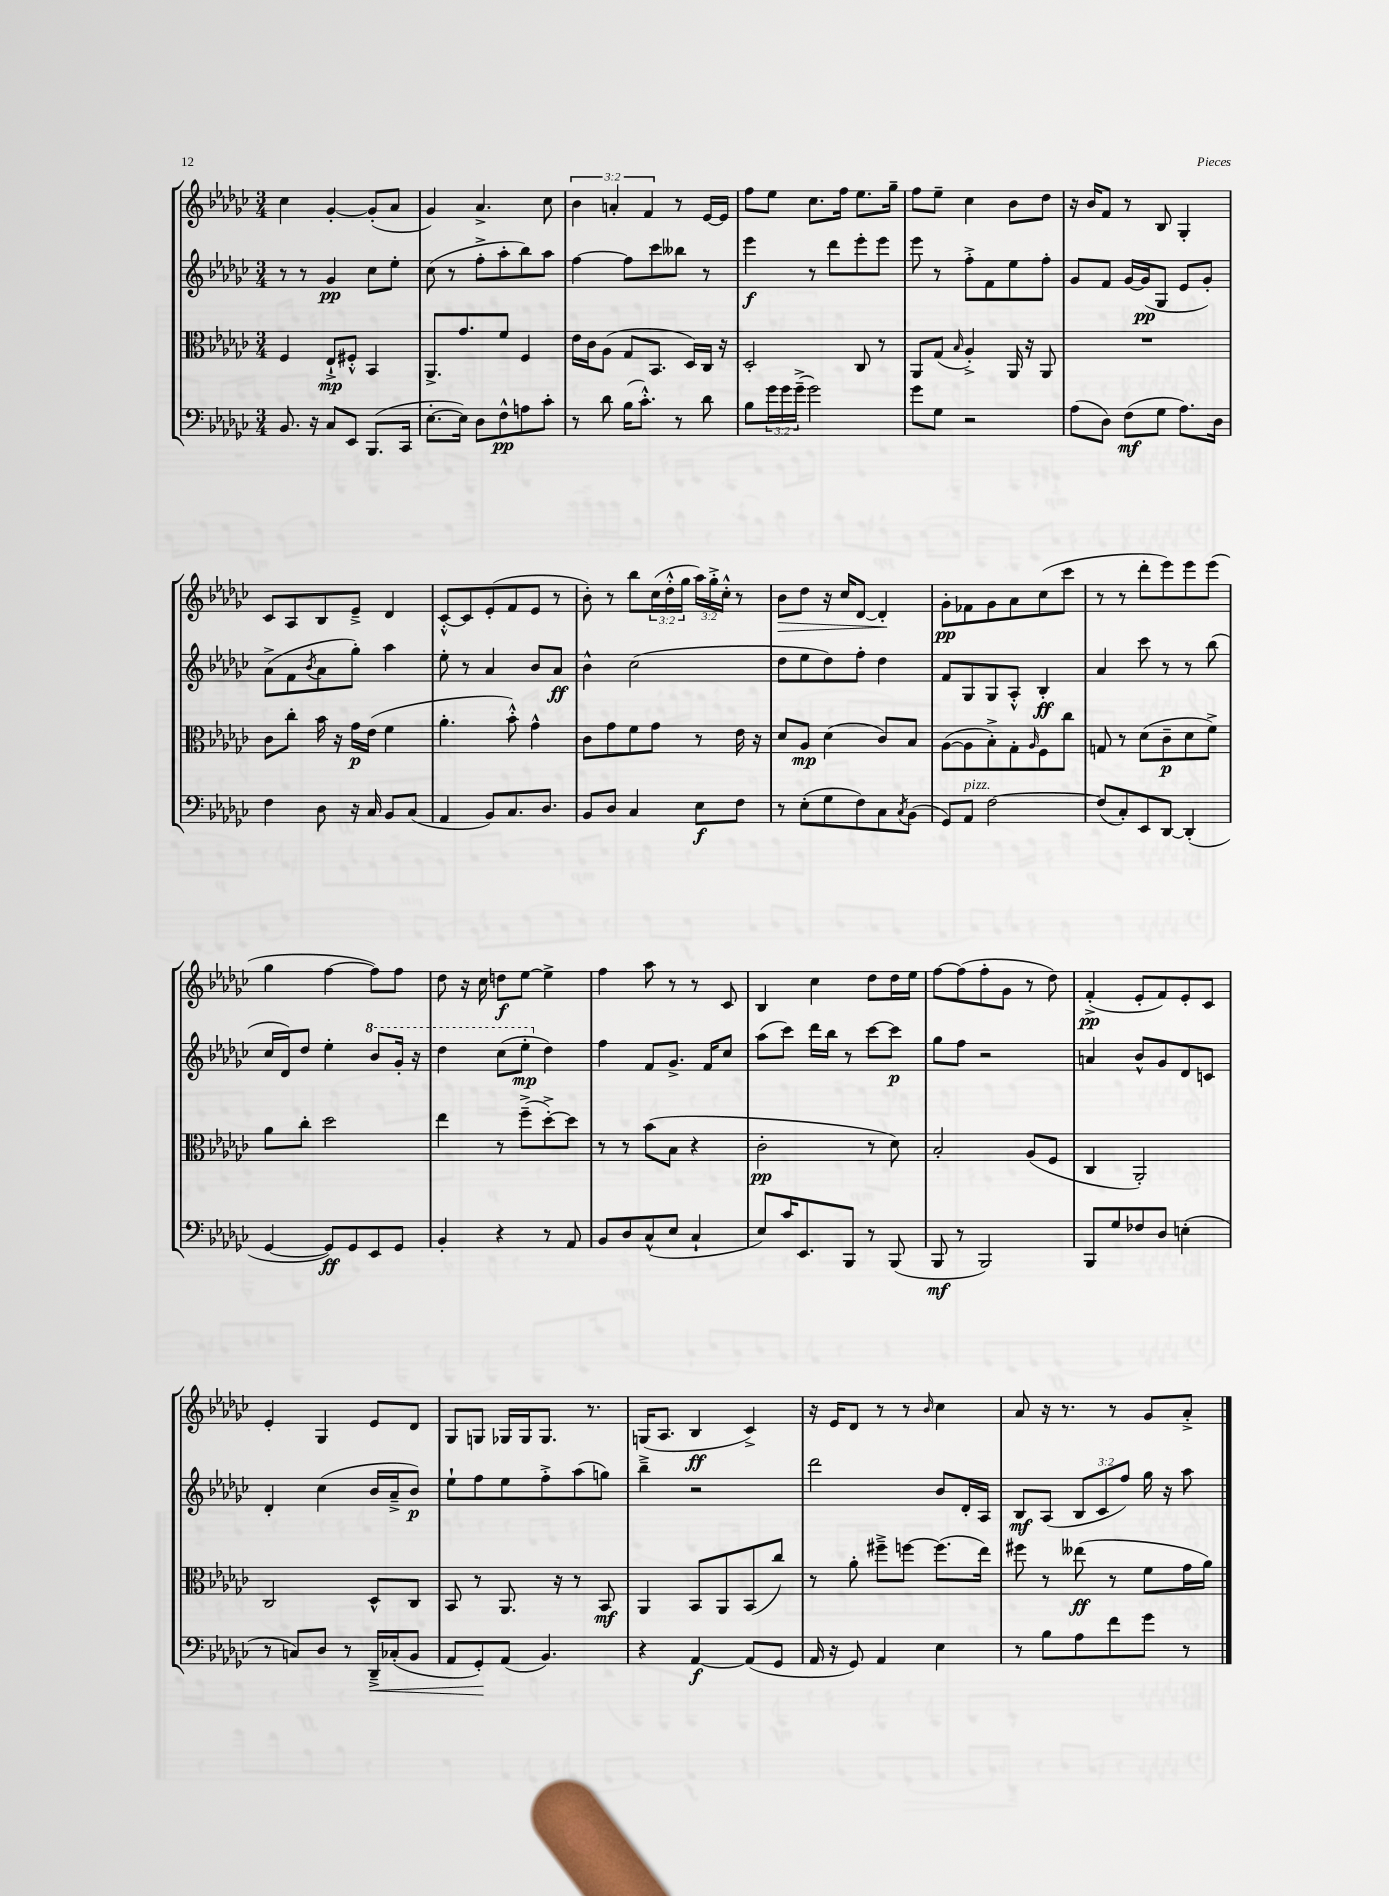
<<
\new StaffGroup <<
\new Staff = "s0" {
    \clef treble \key ges \major \numericTimeSignature \time 3/4 \override Staff.TupletNumber.text = #tuplet-number::calc-fraction-text
    ces''4 ges'4~-. ges'8-.( aes'8 |
    ges'4) aes'4.-> ces''8 |
    \tuplet 3/2 { bes'4 a'4-. f'4 } r8 ees'16~ ees'16 |
    f''8 ees''8 ces''8. f''16 ees''8. ges''16-- |
    f''8 ees''8-- ces''4 bes'8 des''8 |
    r16 bes'16 f'8 r8 bes8 ges4-. |
    ces'8 aes8 bes8 ees'8---> des'4 |
    ces'8~-.-^ ces'8 ees'8-.( f'8 ees'8 r8 |
    bes'8-.) r8 bes''8 \tuplet 3/2 { ces''16( des''16-.-^ ges''16 } \tuplet 3/2 { aes''16) ges''16-.-> ces''16-.-^ } r8 |
    bes'8\> des''8 r16 ces''16 des'8~ des'4-.\! |
    ges'8-.\pp fes'8 ges'8 aes'8 ces''8( ces'''8 |
    r8 r8 des'''8-. ees'''8) ees'''8 ees'''8( |
    ges''4 f''4~ f''8) f''8 |
    des''8 r16 ces''16 d''8\f ees''8~ ees''4-> |
    f''4 aes''8 r8 r8 ces'8 |
    bes4 ces''4 des''8 des''16 ees''16 |
    f''8~ f''8( f''8-. ges'8 r8 des''8) |
    f'4-.->\pp( ees'8-. f'8) ees'8-. ces'8 |
    ees'4-. ges4 ees'8 des'8 |
    ges8 g8 ges16 ges16 ges8. r8. |
    g16( aes8. bes4\ff ces'4->) |
    r16 ees'16 des'8 r8 r8 \grace { bes'16 } ces''4 |
    aes'8 r16 r8. r8 ges'8 aes'8-.-> \bar "|." |
}
\new Staff = "s1" {
    \clef treble \key ges \major \numericTimeSignature \time 3/4 \override Staff.TupletNumber.text = #tuplet-number::calc-fraction-text
    r8 r8 ges'4\pp ces''8 ees''8-. |
    ces''8( r8 f''8-.-> aes''8-. bes''8) aes''8 |
    f''4~ f''8 ces'''8 beses''8 r8 |
    ees'''4\f r8 des'''8 ees'''8-. ees'''8 |
    ees'''8 r8 f''8-.-> f'8 ees''8 f''8-. |
    ges'8 f'8 ges'16~ ges'16\pp( ges8 ees'8 ges'8-.) |
    aes'8->( f'8 \acciaccatura { bes'8 } aes'8 ges''8-.) aes''4 |
    ees''8-. r8 aes'4 bes'8 aes'8\ff |
    bes'4-^ ces''2( |
    des''8 ees''8 des''8) f''8-. des''4 |
    f'8 ges8 ges8 aes8-.-^ bes4-.\ff |
    aes'4 ces'''8 r8 r8 bes''8( |
    ces''16 des'16) des''8 ees''4-. \ottava #1 bes''8 ges''16-. r16 |
    des'''4 ces'''8( ees'''8-.\mp \ottava #0 des''4) |
    f''4 f'8 ges'8.-> f'16 ces''8 |
    aes''8( ces'''8) des'''16 bes''16 r8 ces'''8~ ces'''8\p |
    ges''8 f''8 r2 |
    a'4 bes'8-^ ges'8 des'8 c'8 |
    des'4-. ces''4( bes'16 aes'16---> bes'8\p) |
    ees''8-! f''8 ees''8 f''8-.-> aes''8( g''8) |
    bes''4---> r2 |
    des'''2 bes'8 des'16-. aes16 |
    bes8\mf aes8( \tuplet 3/2 { bes8 ces'8 f''8) } ges''16 r16 aes''8 \bar "|." |
}
\new Staff = "s2" {
    \clef alto \key ges \major \numericTimeSignature \time 3/4
    f4 ees8-!->\mp fis8-.-^ bes,4 |
    aes,8.-> ges'8. f'8 f4 |
    ees'16 ces'16 aes8( ges8 bes,8. des16) ces16 r16 |
    des2-. ces8 r8 |
    aes,8 ges8( \grace { bes16 } aes4-.->) aes,16 r16 aes,8 |
    R2. |
    ces'8 ces''8-. bes'16 r16 ges'16\p ees'16( f'4 |
    aes'4.-. bes'8-.-^) ges'4-^ |
    ces'8 ges'8 f'8 ges'8 r8 ees'16 r16 |
    des'8 aes8\mp des'4( ces'8) bes8 |
    aes8~( aes8 bes8-.->) ges8-. \grace { aes16 } f8 ces''8 |
    g8 r8 des'8( ces'8--\p des'8 f'8->) |
    aes'8 ces''8-. des''2 |
    ees''4 r8 f''8--->( des''8~-.->) des''8 |
    r8 r8 bes'8( bes8 r4 |
    ces'2-.\pp r8 des'8) |
    bes2-. aes8( f8 |
    ces4 aes,2-.) |
    ces2 des8-^ ces8 |
    bes,8 r8 aes,8. r16 r8 bes,8\mf |
    aes,4 bes,8 aes,8 bes,8( ces''8) |
    r8 aes'8-. fis''8---> f''8~ f''8.( ees''16) |
    fis''8 r8 eeses''8\ff( r8 f'8 ges'16 aes'16) \bar "|." |
}
\new Staff = "s3" {
    \clef bass \key ges \major \numericTimeSignature \time 3/4 \override Staff.TupletNumber.text = #tuplet-number::calc-fraction-text
    bes,8. r16 ces8 ees,8 bes,,8.( ces,16 |
    ees8.~-. ees16) des8 f8-^\pp a8 ces'8-. |
    r8 des'8 bes16( ces'8.-.-^) r8 des'8 |
    bes8 \tuplet 3/2 { ges'16 ges'16 ges'16--->( } ges'2) |
    ges'8 ges8 r2 |
    aes8( des8) f8\mf( ges8 aes8.) des16 |
    f4 des8 r16 ces16 bes,8 ces8( |
    aes,4 bes,8) ces8. des8. |
    bes,8 des8 ces4 ees8\f f8 |
    r8 ees8-.( ges8 f8) ces8 \acciaccatura { ces8 } bes,8( |
    ges,8) aes,8^\markup { \italic "pizz." } f2~ |
    f8( ces8-.) ees,8 des,8~ des,4-.( |
    ges,4~ ges,8\ff) ges,8 ees,8 ges,8 |
    bes,4-. r4 r8 aes,8 |
    bes,8 des8 ces8-^( ees8 ces4-! |
    ees8) ces'16 ees,8. bes,,8 r8 bes,,8( |
    bes,,8\mf r8 bes,,2) |
    bes,,8 ges8 fes8 des8 e4-.( |
    r8 c8) des8 r8 des,16--->\< ces16-.( bes,8 |
    aes,8 ges,8-.\!) aes,8( bes,4.) |
    r4 aes,4~\f aes,8( ges,8 |
    aes,16 r16 ges,8) aes,4 ees4 |
    r8 bes8 aes8 f'8 ges'8 r8 \bar "|." |
}
>>
>>
\layout { \context { \Score \remove "Bar_number_engraver" } }
